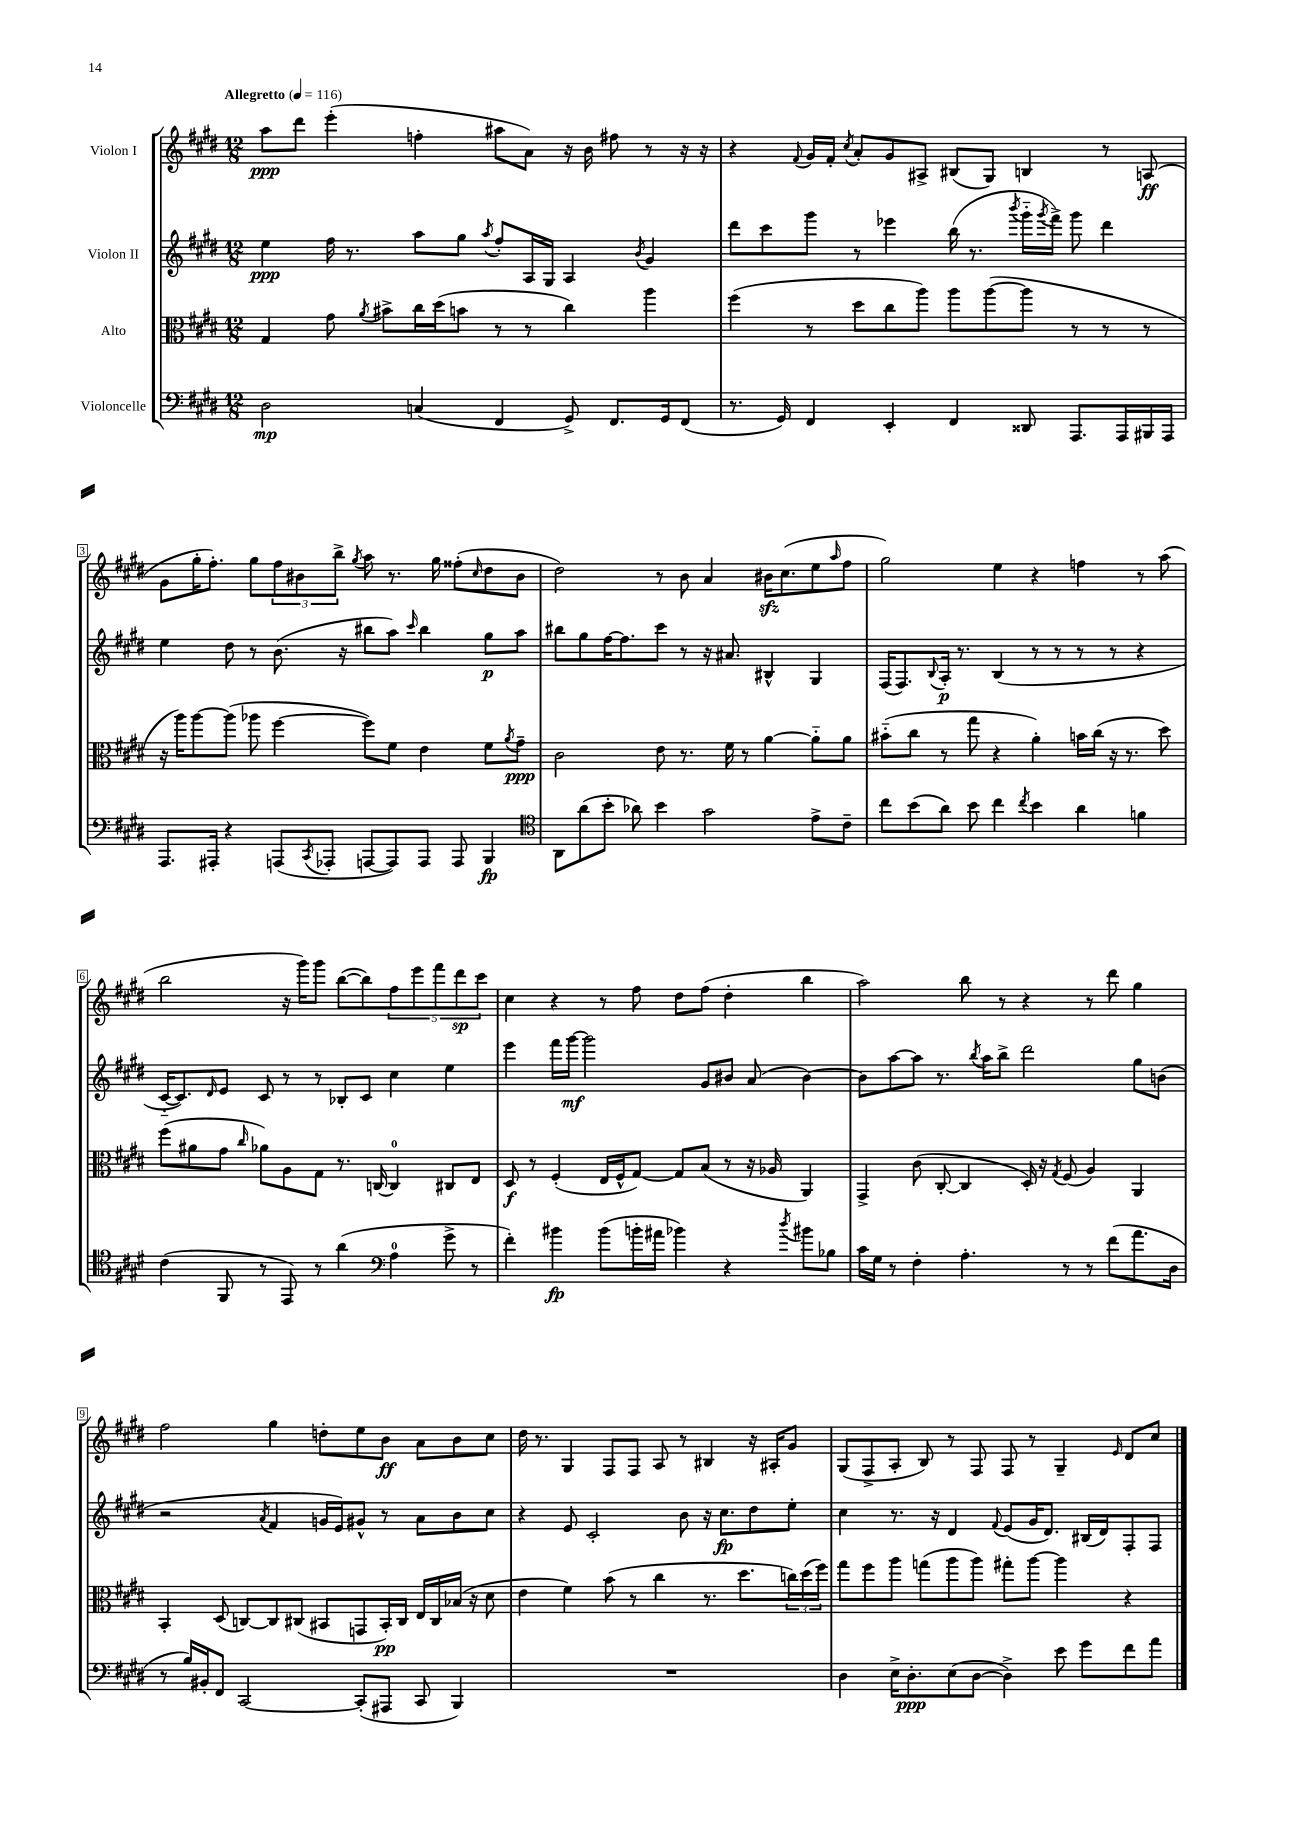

**kern	**kern	**kern	**kern
*staff4	*staff3	*staff2	*staff1
*clefF4	*clefC3	*clefG2	*clefG2
*k[f#c#g#d#]	*k[f#c#g#d#]	*k[f#c#g#d#]	*k[f#c#g#d#]
*M12/8	*M12/8	*M12/8	*M12/8
*MM116	*MM116	*MM116	*MM116
2D#	4G#	4ee	8aa
.	.	.	8ddd#
.	8g#	16ff#	(4eee'
.	.	8.r	.
.	8qa	.	.
.	8b#^	.	.
(4C	16cc#	8aa	4ff'
.	(16dd#	.	.
.	8b	8gg#	.
.	.	8qaa	.
4FF#	8r	8ff#'	8aa#
.	8r	16A	8a)
.	.	16G#	.
8GG#^)	4cc#)	4A	16r
.	.	.	16b
8.FF#	.	.	8ff#
.	.	8qb	.
.	4aa	4g#	8r
16GG#	.	.	.
(8FF#	.	.	16r
.	.	.	16r
=	=	=	=
8.r	(4ff#	8ddd#	4r
.	.	8ccc#	.
16GG#)	.	.	.
.	.	.	8qqf#
4FF#	8r	8ggg#	16g#
.	.	.	16f#'
.	.	.	8qcc#
.	8dd#	8r	8a'
4EE'	8cc#	4eee-	8g#
.	8aa)	.	8A#^
4FF#	8aa	(16bb	(8B#
.	.	8.r	.
.	([8aa	.	8G#)
.	.	8qbbb	.
8DD##	8aa]	16ggg#'~	4B
.	.	8qggg#	.
.	.	16fff#^)	.
8.AAA	8r	8ggg#	.
.	8r	4ddd#	8r
16AAA	.	.	.
16BBB#	8r	.	(8A
16AAA	.	.	.
=	=	=	=
8.AAA	16r	4ee	8g#
.	16aa)	.	.
.	[8aa	.	16gg#'
16AAA#'	.	.	8.ff#')
4r	(8aa]	8dd#	.
.	8aa-	8r	8gg#
(8AAA	[4ff#	(8.b	12ff#
.	.	.	12b#
8qCC#	.	.	.
8AAA-'	.	.	.
.	.	.	12bb^
.	.	16r	.
.	.	.	8qgg#
[8AAA	8ff#])	8bb#	8aa
8AAA])	8f#	8aa)	8.r
.	.	16qqccc#	.
8AAA	4e	4bb#	.
.	.	.	16gg#
8AAA	.	.	(8ff##'
.	.	.	16qqcc#
4BBB	8f#	8gg#	8dd#
.	8qa	.	.
.	8g#~	8aa	8b#
=	=	=	=
*clefC4	*	*	*
8AA	2c#	8bb#	2dd#)
(8a	.	8gg#	.
8b'	.	[16ff#	.
.	.	8.ff#]	.
8a-)	.	.	.
4b	8e	8ccc#	8r
.	8.r	8r	8b
2g#	.	16r	4a
.	16f#	8.a#	.
.	8r	.	.
.	[4a	4B#^^	16b#
.	.	.	(8.cc#
8e^	8a'~]	4G#	8ee
.	.	.	16qqaa
8c#~	8a	.	8ff#
=	=	=	=
8cc#	(8b#'~	(16F#	2gg#)
.	.	8.F#)	.
(8b	8cc#	.	.
.	.	8qqB	.
8a)	8r	16A'	.
.	.	8.r	.
8b	8gg#	.	.
4cc#	4r	(4B	4ee
8qcc#	.	.	.
4b	4a')	8r	4r
.	.	8r	.
4a	16b	8r	4ff
.	(16cc#	.	.
.	16r	8r	.
.	8.r	.	.
4f	.	4r	8r
.	8dd#)	.	(8aa
=	=	=	=
(4c#	(8ff#	[16c#'~	2bb
.	.	8.c#])	.
.	8a#	.	.
.	.	16qqd#	.
8FF#	8g#	8e	.
.	16qqcc#	.	.
8r	8a-)	8c#	.
8EE)	8A	8r	16r
.	.	.	16ggg#)
8r	8G#	8r	8ggg#
(4a	8.r	8B-'	([8bb
.	.	8c#	8bb])
.	[16C	.	.
*clefF4	*	*	*
4A	4C]	4cc#	10ff#
.	.	.	10eee
.	.	.	10fff#
8g#^	8C#	4ee	.
.	.	.	10ddd#
8r	8E	.	.
.	.	.	10ccc#
=	=	=	=
4f#')	8D#	4eee	4cc#
.	8r	.	.
4b#	(4F#'	16fff#	4r
.	.	[16ggg#	.
.	.	2ggg#]	.
(8b#	16E	.	8r
.	16F#^^	.	.
16b'	[8G#)	.	8ff#
16a#	.	.	.
4b-)	8G#]	.	8dd#
.	(8B	8g#	(8ff#
4r	8r	8b#	4dd#'
.	16r	(8a	.
.	16A-	.	.
8qdd#	.	.	.
8b#	4AA)	[4b#)	4bb
8B-	.	.	.
=	=	=	=
16c#	4GG#^	8b#]	2aa)
16G#	.	.	.
8r	.	[8aa	.
4F#'	(8c#	8aa]	.
.	[8C#'	8.r	.
4.A'	4C#]	.	8bb
.	.	8qbb	.
.	.	16aa	.
.	.	8bb^	8r
.	16D#')	2ddd#	4r
.	16r	.	.
.	8qG#	.	.
8r	(8F#	.	.
8r	4A)	.	8r
(8f#	.	.	8ddd#
8.a	4AA	8gg#	4gg#
.	.	(8b	.
16D#	.	.	.
=	=	=	=
8r	4BB'	2r	2ff#
16B)	.	.	.
16BB#'	.	.	.
8FF#	(8D#	.	.
[2CC#	[8C)	.	.
.	.	8qa	.
.	8C]	4f#	4gg#
.	(8C#	.	.
.	8BB#	16g	8dd'
.	.	16e)	.
(8CC#']	8GG	8g#^^	8ee
8AAA#	16BB#')	8r	8b
.	16C#	.	.
8CC#	16E	8a	8a
.	16C#	.	.
4BBB)	(16B-	8b	8b
.	16r	.	.
.	8d#	8cc#	8cc#
=	=	=	=
1.r	4e	4r	16dd#
.	.	.	8.r
.	4f#)	8e	4G#
.	.	2c#'	.
.	(8b	.	8F#
.	8r	.	8F#
.	4cc#	.	8A
.	.	8b	8r
.	8.r	16r	4B#
.	.	8.cc#	.
.	8.dd#	.	.
.	.	8dd#	16r
.	.	.	16A#'
.	24cc)	8ee'	8g#
.	(24dd#	.	.
.	24ff#)	.	.
=	=	=	=
4D#	8gg#	4cc#	(8G#
.	8ff#	.	8F#^
16E^	8aa	8.r	8A'
8.D#'	.	.	.
.	(8gg	.	8B)
.	.	16r	.
(8E	8aa	4d#	8r
[8D#	8aa)	.	8F#
.	.	8qqf#	.
4D#^])	8gg#'	(8e	8F#
.	[8aa	16g#	8r
.	.	8.d#)	.
8e	4aa]	.	4G#~
8g#	.	(16B#	.
.	.	16d#)	.
.	.	.	16qqe
8f#	4r	8F#'	8d#
8a	.	8F#	8cc#
==	==	==	==
*-	*-	*-	*-
